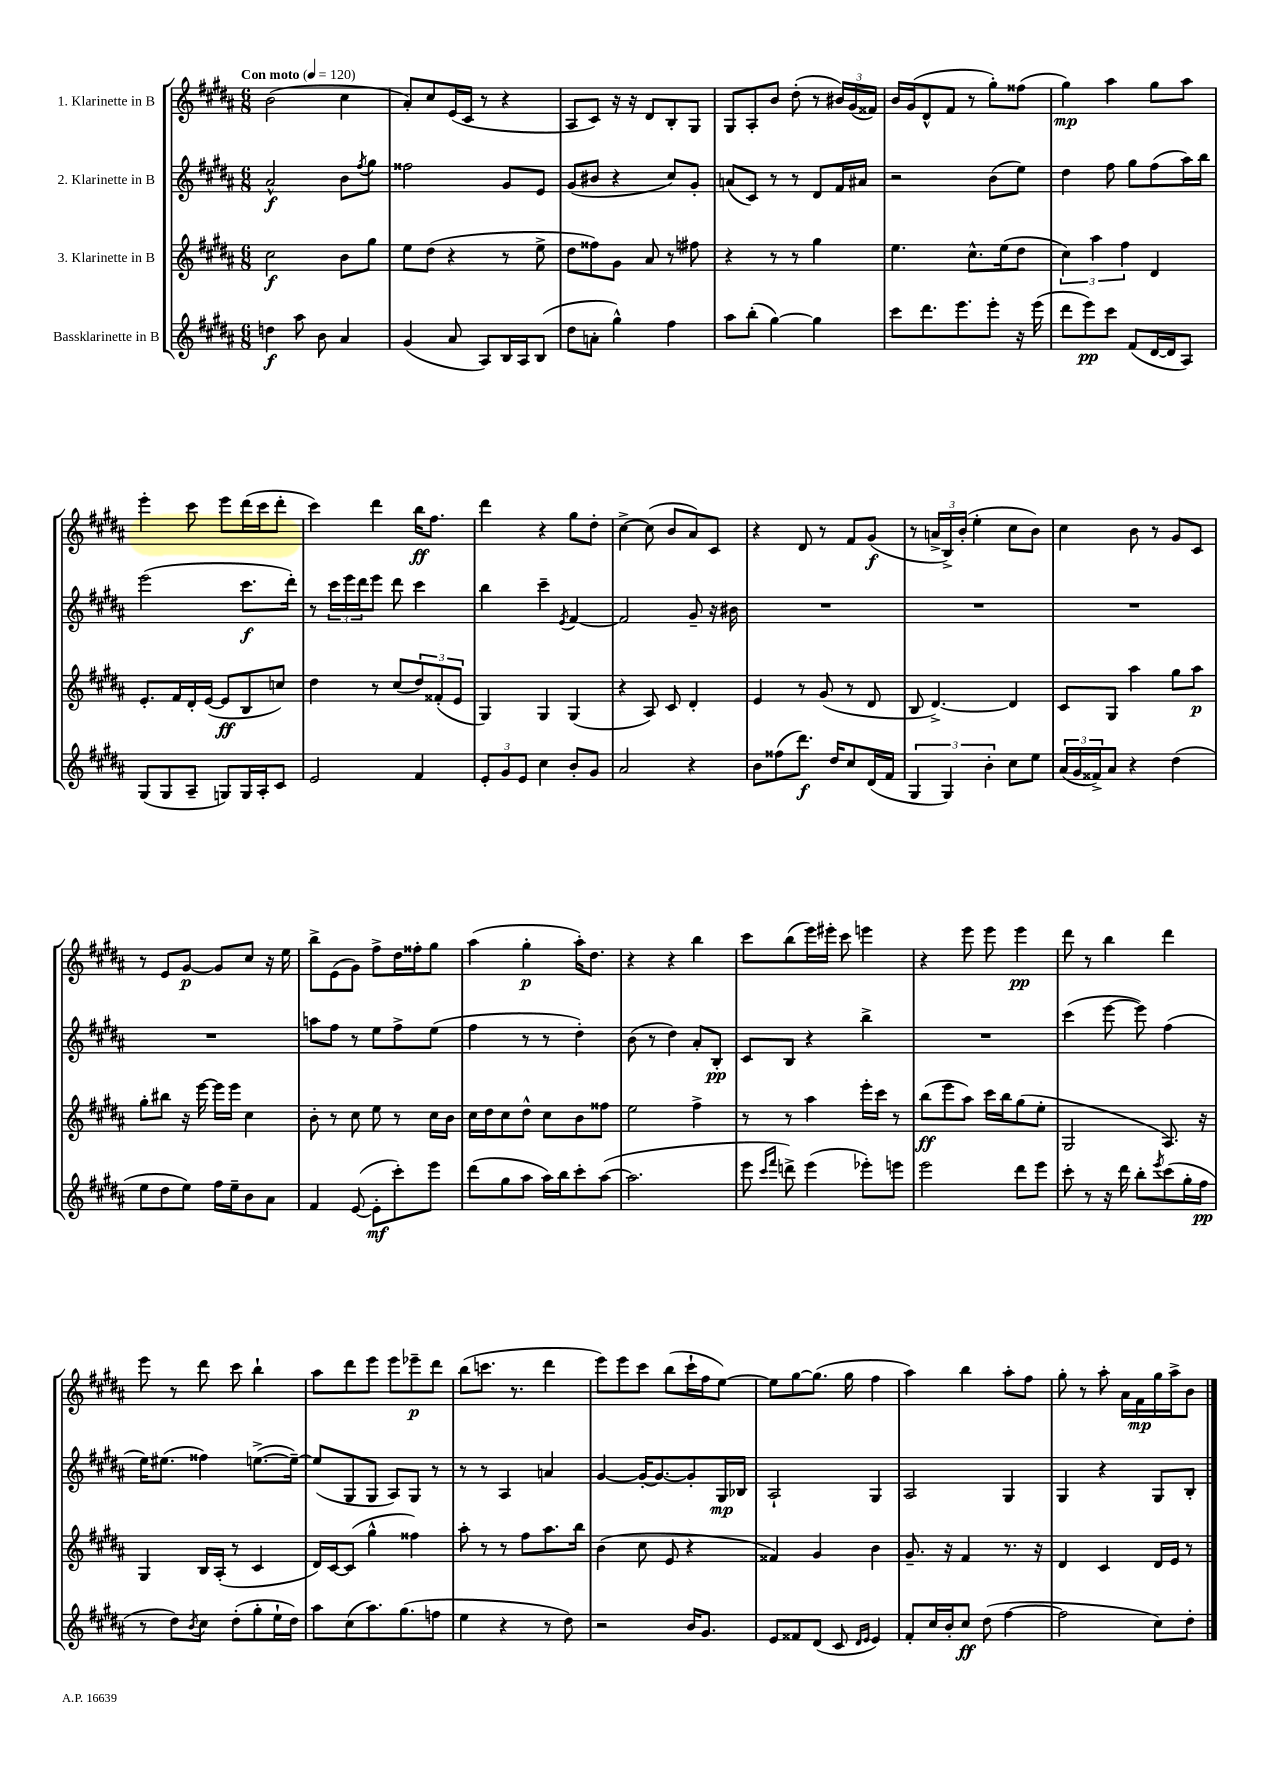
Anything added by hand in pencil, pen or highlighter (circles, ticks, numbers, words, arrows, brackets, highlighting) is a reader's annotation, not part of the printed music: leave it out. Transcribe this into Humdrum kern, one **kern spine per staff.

**kern	**kern	**kern	**kern
*staff4	*staff3	*staff2	*staff1
*clefG2	*clefG2	*clefG2	*clefG2
*k[f#c#g#d#a#]	*k[f#c#g#d#a#]	*k[f#c#g#d#a#]	*k[f#c#g#d#a#]
*M6/8	*M6/8	*M6/8	*M6/8
*MM120	*MM120	*MM120	*MM120
4dd\	2cc#\	2a#^^/	(2b\
8aa#\	.	.	.
8b\	.	.	.
4a#/	8b\L	8b\L	4cc#\
.	.	8qff#/	.
.	8gg#\J	8gg#\J	.
=	=	=	=
(4g#/	8ee\L	2ff##\	8a#'/L)
.	(8dd#\J	.	8cc#/
8a#/	4r	.	(16e/L
.	.	.	16c#/JJ
8A#/L)	.	.	8r
16B/L	8r	8g#/L	4r
16A#/J	.	.	.
(8B/J	8ee^\	8e/J	.
=	=	=	=
8dd#\L	8dd#\L	(8g#/L	8A#/L
8a'\J	8ff##\)	8b#/J	8c#/J)
4gg#^^\)	8g#\J	4r	16r
.	.	.	16r
.	8a#/	.	8d#/L
4ff#\	8r	8cc#/L)	8B'/
.	8ff#\	8g#'/J	8G#/J
=	=	=	=
8aa#\L	4r	(8a/L	8G#/L
(8bb'\J	.	8c#/J)	8A#'/
[4gg#\)	8r	8r	8b/J
.	8r	8r	(8dd#'\
4gg#\]	4gg#\	8d#/L	8r
.	.	16f#/L	24b#/LL)
.	.	.	(24g#/
.	.	16a#/JJ	.
.	.	.	24f##/JJ)
=	=	=	=
8ccc#\L	4.ee\	2r	16b/LL
.	.	.	(16g#/J
8.ddd#\	.	.	8d#^^/
.	.	.	8f#/J
8.eee\	.	.	.
.	8.cc#^^\L	.	8r
8eee'\J	.	(8b\L	8gg#'\L)
.	(16ee\k	.	.
16r	8dd#\J	8ee\J)	(8ff##\J
(16eee\	.	.	.
=	=	=	=
8ddd#\L	6cc#\)	4dd#\	4gg#\)
8eee\)	.	.	.
.	6aa#\	.	.
8ccc#\J	.	8ff#\	4aa#\
.	6ff#\	.	.
(8f#/L	.	8gg#\L	.
[16d#/L	4d#/	(8ff#\	8gg#\L
16d#/]J	.	.	.
8A#/J)	.	16aa#\L)	8aa#\J
.	.	16bb\JJ	.
=	=	=	=
(8G#/L	8.e'/L	(2eee\	4eee'\
8G#/	.	.	.
.	16f#/L	.	.
8A#~/J	16d#'/	.	8ccc#\
.	([16e/JJ	.	.
8G/L)	8e/]L	.	8eee\L
16G/L	8B/	8.ccc#\L	(16ddd#\L
16A#'/J	.	.	16ccc#\J
8c#/J	8cc/J)	.	8ddd#'\J
.	.	16ddd#'\Jk)	.
=	=	=	=
2e/	4dd#\	8r	4ccc#\)
.	.	24ccc#\LL	.
.	.	24eee\	.
.	.	24ddd#\J	.
.	8r	8eee\J	4ddd#\
.	(8cc#/L	8ddd#\	.
4f#/	12dd#/)	4ccc#\	16bb\LK
.	.	.	8.ff#\J
.	(12f##'/	.	.
.	12e/J	.	.
=	=	=	=
12e'/L	4G#/)	4bb\	4ddd#\
12g#/	.	.	.
12e/J	.	.	.
4cc#\	4G#/	4ccc#~\	4r
.	.	8qe/	.
8b'/L	(4G#/	[4f#/	8gg#\L
8g#/J	.	.	8dd#'\J
=	=	=	=
2a#/	4r	2f#/]	[4cc#^\
.	8A#/)	.	(8cc#\]
.	8c#/	.	8b/L
4r	4d#'/	8g#~/	8a#/)
.	.	16r	8c#/J
.	.	16b#\	.
=	=	=	=
8b\L	4e/	2.r	4r
(8ff##\	.	.	.
8.ddd#\J)	8r	.	8d#/
.	(8g#/	.	8r
16dd#/LK	.	.	.
8cc#/	8r	.	8f#/L
(16d#/L	8d#/	.	(8g#/J
16f#/JJ	.	.	.
=	=	=	=
6G#/	8B/	2.r	8r
.	[4.d#^/)	.	24a^/LL
6G#/)	.	.	24B^/)
.	.	.	(24b'/JJ
.	.	.	4ee'\
6b'\	.	.	.
8cc#\L	4d#/]	.	8cc#\L
8ee\J	.	.	8b\J)
=	=	=	=
(24a#/LL	8c#/L	2.r	4cc#\
24g#/	.	.	.
24f##^/J)	.	.	.
8a#/J	8G#/J	.	.
4r	4aa#\	.	8b\
.	.	.	8r
(4dd#\	8gg#\L	.	8g#/L
.	8aa#\J	.	8c#/J
=	=	=	=
8ee\L	8gg#'\L	2.r	8r
8dd#\	8bb#\J	.	8e/L
8ee\J)	16r	.	[8g#/J
.	[16eee\	.	.
16ff#\LL	16eee\]LL	.	8g#/]L
16ee~\J	16eee\JJ	.	.
8b\	4cc#\	.	8cc#/J
8a#\J	.	.	16r
.	.	.	16ee\
=	=	=	=
4f#/	8b'\	8aa\L	8bb^\L
.	8r	8ff#\J	(8e\
([8e/	8cc#\	8r	8g#\J)
8e'\]L	8ee\	8ee\L	8ff#^\L
8ccc#'\)	8r	8ff#^\	16dd#\L
.	.	.	16ff##'\J
8eee\J	16cc#\LL	(8ee\J	8gg#\J
.	16b\JJ	.	.
=	=	=	=
(8ddd#\L	16cc#\LL	4ff#\	(4aa#\
.	16dd#\J	.	.
8gg#\	8cc#\	.	.
8aa#\J	8dd#^^\J	8r	4gg#'\
16aa#\LL)	8cc#\L	8r	.
16bb\J	.	.	.
8ccc#'\	8b\	4dd#'\)	16aa#'\LK)
.	.	.	8.dd#\J
([8aa#\J	8ff##\J	.	.
=	=	=	=
2.aa#\]	2ee\	(8b\	4r
.	.	8r	.
.	.	4dd#\)	4r
.	4ff#^\	8a#'/L	4bb\
.	.	8B'/J	.
=	=	=	=
8eee\	8r	8c#/L	8ccc#\L
16qqccc#/LL	.	.	.
16qqfff#/JJ	.	.	.
8ddd^\)	8r	8B/J	(8bb\
(4eee\	4aa#\	4r	16eee\L)
.	.	.	16eee#'\JJ
.	.	.	8ccc#\
8eee-'\L)	16eee'\LL	4bb^\	4eee\
.	16ccc#\JJ	.	.
8eee\J	8r	.	.
=	=	=	=
2eee\	(8bb\L	2.r	4r
.	8eee\	.	.
.	8aa#\J)	.	8eee\
.	16ccc#\LL	.	8eee\
.	16bb\J	.	.
8ddd#\L	(8gg#\	.	4eee\
8eee\J	8ee'\J	.	.
=	=	=	=
8ccc#'\	2G#/	(4ccc#\	8ddd#\
8r	.	.	8r
16r	.	[8eee\	4bb\
16ddd#\	.	.	.
8bb'\L	.	8eee\])	.
8qeee/	.	.	.
(8ccc#\	8.A#/)	(4ff#\	4ddd#\
16gg#'\L	.	.	.
16ff#\JJ	16r	.	.
=	=	=	=
8r	4G#/	16ee\LK)	8eee\
.	.	(8.ee#\J	.
8dd#\L)	.	.	8r
8qb/	.	.	.
8cc#\J	16B/LL	4ff##\)	8ddd#\
.	(16A#'/JJ	.	.
(8dd#'\L	8r	.	8ccc#\
8gg#'\	4c#/	([8.ee^\L	4bb`\
16ee`\L	.	.	.
16dd#\JJ)	.	16ee~\_Jk)	.
=	=	=	=
8aa#\L	16d#/LL)	(8ee/]L	8aa#\L
.	[16c#/J	.	.
(8cc#\	(8c#/]J	8G#/	8ddd#\
8.aa#\)	4gg#^^\	8G#/J	8eee\J
.	.	8A#/L)	8eee\L
(8.gg#\	.	.	.
.	4ff##\)	8G#/J	8eee-~\
8ff\J	.	8r	8ddd#\J
=	=	=	=
4ee\	8aa#'\	8r	(8bb\L
.	8r	8r	8.ccc\J
4r	8r	4A#/	.
.	.	.	8.r
.	8ff#\L	.	.
8r	8.aa#\	4a/	4ddd#\
8dd#\)	.	.	.
.	16bb\Jk	.	.
=	=	=	=
2r	(4b\	[4g#/	8eee\L)
.	.	.	8eee\
.	8cc#\	16g#'/_LK	8ccc#\J
.	.	8.g#/_	.
.	8e/	.	(8bb\L
16b/LK	4r	8g#'/]	16ccc#`\L
8.g#/J	.	.	16ff#\J
.	.	16G#/L	[8ee\J)
.	.	16B-/JJ	.
=	=	=	=
8e/L	4f##/)	2A#`/	8ee\]L
8f##/	.	.	[8gg#\
(8d#/J	4g#/	.	(8.gg#\]J
8c#/	.	.	.
.	.	.	16gg#\
16qqd#/LL	.	.	.
16qqe/JJ	.	.	.
4e/)	4b\	4G#/	4ff#\
=	=	=	=
8f#'/L	8.g#~/	2A#/	4aa#\)
16cc#/L	.	.	.
16b'/J	16r	.	.
8cc#/J	4f#/	.	4bb\
(8dd#\	.	.	.
[4ff#\	8.r	4G#/	8aa#'\L
.	.	.	8ff#\J
.	16r	.	.
=	=	=	=
2ff#\]	4d#/	4G#/	8gg#'\
.	.	.	8r
.	4c#/	4r	8aa#'\
.	.	.	16a#\LL
.	.	.	16f#\
8cc#\L)	16d#/LL	8G#/L	16gg#\
.	16e/JJ	.	16aa#^\J
8dd#'\J	8r	8B'/J	8b\J
==	==	==	==
*-	*-	*-	*-
